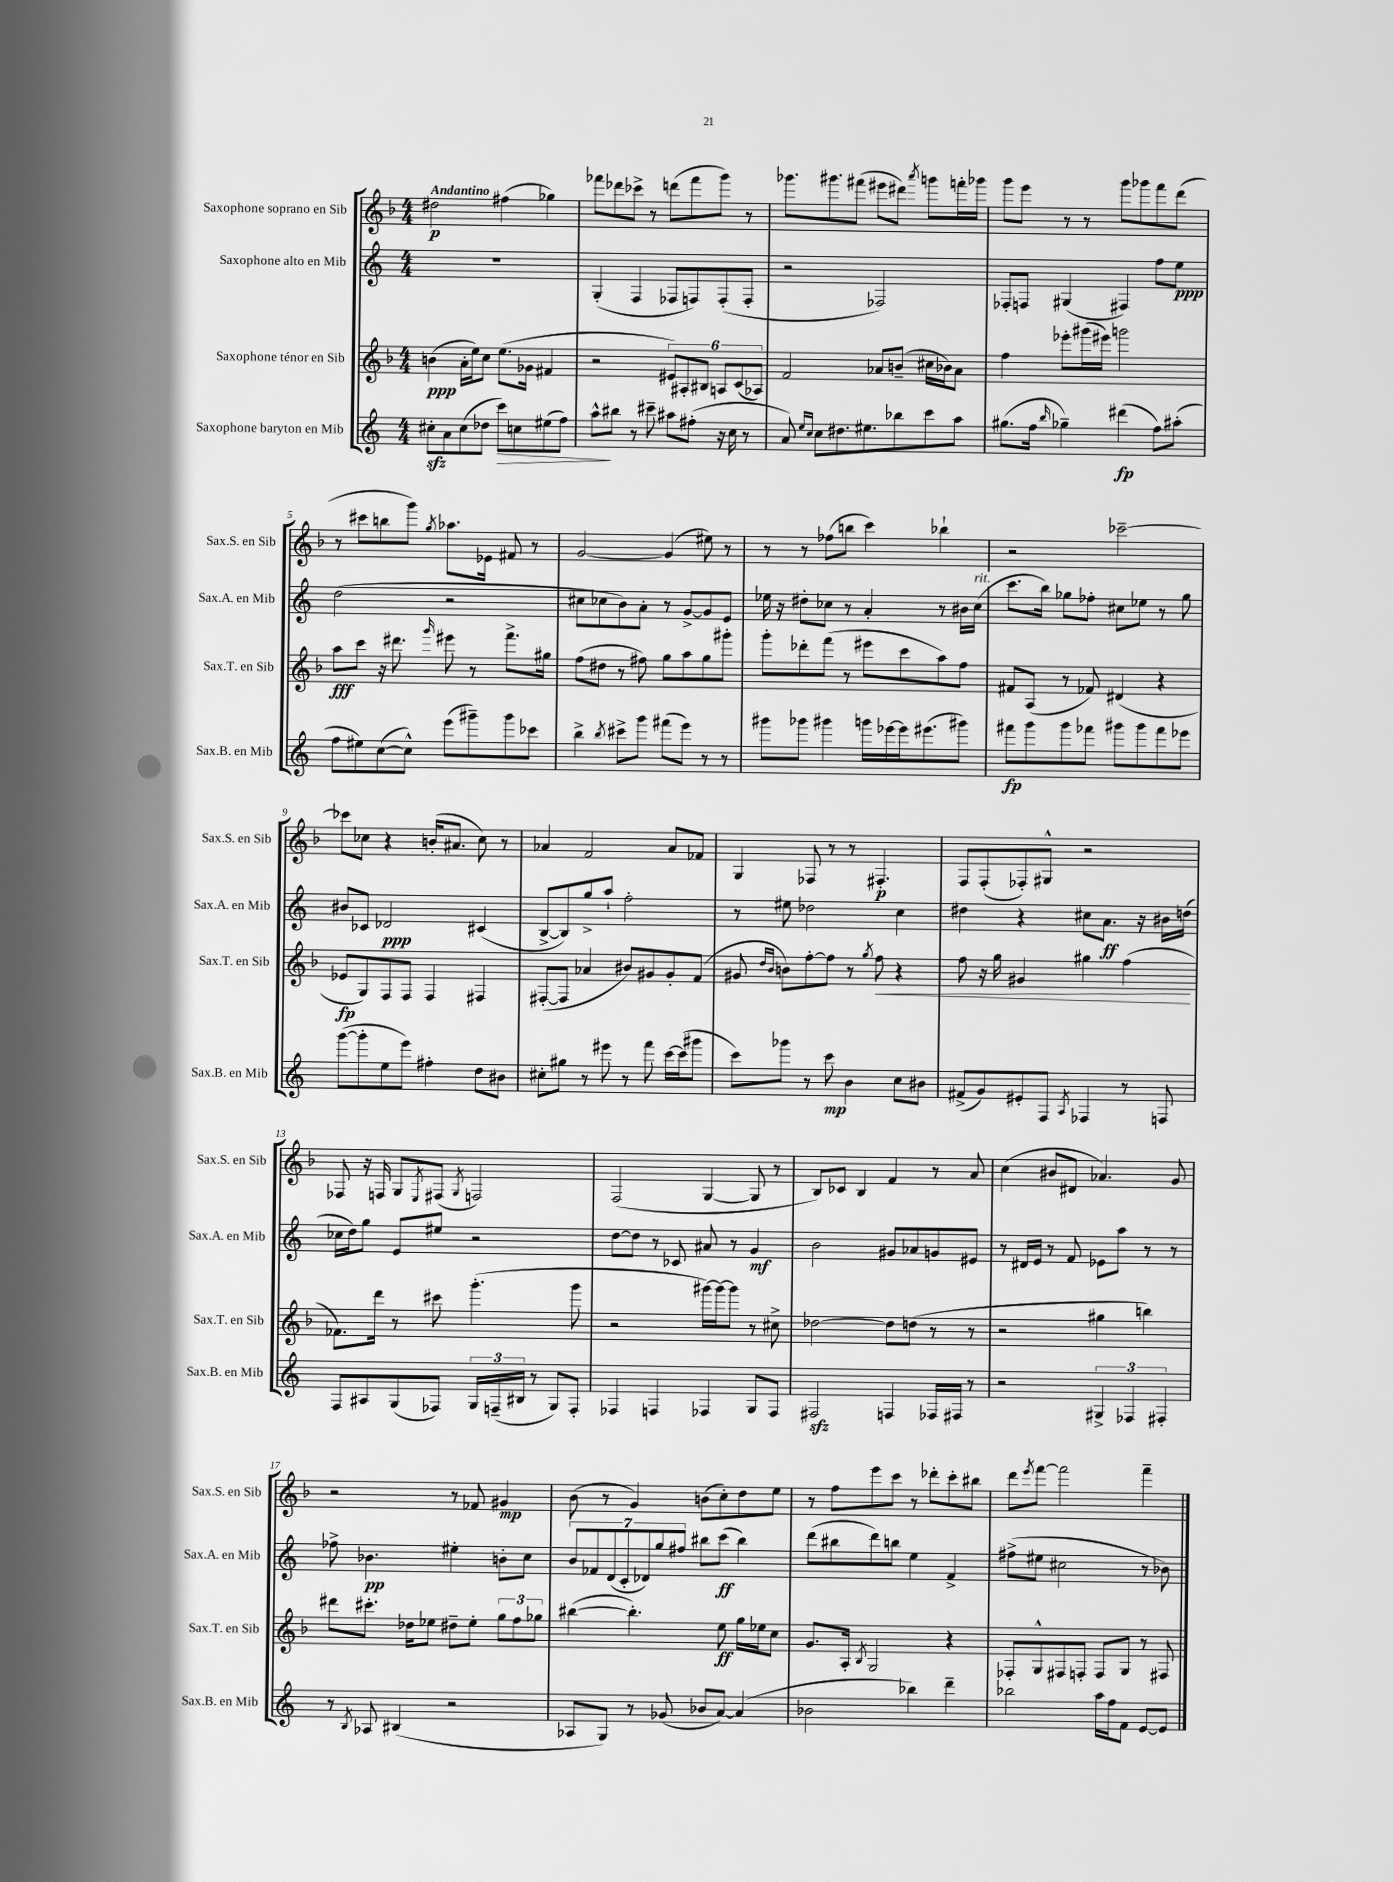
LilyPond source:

<<
\new StaffGroup <<
\new Staff = "s0" \with { instrumentName = "Saxophone soprano en Sib" shortInstrumentName = "Sax.S. en Sib" } {
    \clef treble \key f \major \numericTimeSignature \time 4/4 \tempo "Andantino"
    dis''2\p fis''4( ges''4) |
    fes'''8 des'''8 ces'''8-> r8 d'''8( fes'''8 g'''8) r8 |
    ges'''8. gis'''8. fis'''8( eis'''8 dis'''8) \acciaccatura { a'''8 } g'''8 f'''16-. ges'''16 |
    g'''8 e'''8 r8 r8 g'''8 ges'''8 f'''8 d'''8( |
    r8 cis'''8 b''8 g'''8) \acciaccatura { g''8 } aes''8. ees'16 fis'8 r8 |
    g'2~ g'4( eis''8) r8 |
    r8 r8 fes''8( b''8 c'''4) bes''4-! |
    r2 ces'''2~-- |
    ces'''8 ces''8 r4 b'16-.( ais'8. ces''8) r8 |
    aes'4 f'2 aes'8 fes'8 |
    g4 fes8 r8 r8 fis4.-.\p |
    f8 f8-.( fes8-.) gis8-^ r2 |
    fes8 r16 f16 g8 \acciaccatura { e8 } fis8( \acciaccatura { g8 } f2) |
    f2( g4~ g8 r8 |
    bes8) ces'8 bes4 f'4 r8 a'8 |
    c''4( bis'8 dis'8 aes'4.) g'8 |
    r2 r8 fes'8 gis'4\mp |
    bes'8( r8 g'4) b'8( c''8-.) d''8 e''8 |
    r8 f''8 e'''8 c'''8 r8 des'''8-. c'''8-. bis''8 |
    d'''8 \acciaccatura { e'''8 } f'''8~ f'''2 f'''4-- \bar "|." |
}
\new Staff = "s1" \with { instrumentName = "Saxophone alto en Mib" shortInstrumentName = "Sax.A. en Mib" } {
    \clef treble \key c \major \numericTimeSignature \time 4/4
    R1 |
    g4-.( f4 fes8 f8) f8-.( f8-. |
    r2 fes2) |
    fes8-. f8 gis4( fis4) f''8 e''8\ppp |
    d''2( r2 |
    cis''8 ces''8 b'8) a'8-. r8 g'8~-> g'8 e'8 |
    ees''16 r16 dis''8-. ces''8 r8 a'4-. r8 bis'16 ces''16^\markup { \italic "rit." }( |
    c'''8. b''16) ges''8 fes''8-. cis''8 ees''8 r8 ges''8 |
    bis'8 ces'8 des'2\ppp cis'4( |
    b8~-> b8) g''8-> a''8-! f''2-. |
    r8 eis''8 des''2 c''4 |
    dis''4 r4 cis''8 a'8.\ff r16 bis'16 d''16( |
    ces''16 d''16) g''8 e'8 eis''8 r2 |
    d''8~ d''8 r8 ces'8 ais'8 r8 g'4\mf |
    b'2 gis'8 aes'8 g'8 eis'8 |
    r8 dis'16 e'16 r8 f'8 ees'8 a''8 r8 r8 |
    fes''8-> bes'4.\pp eis''4-. b'8-. c''8 |
    \tuplet 7/4 { b'8 fes'8 d'8( c'8-. des'8) g''8 fis''8 } bis''8 c'''8\ff( bis''4) |
    d'''8( bis''8 d'''8) b''8 e''4 f'4-> |
    fis''8->( eis''8 cis''2 r8 bes'8) \bar "|." |
}
\new Staff = "s2" \with { instrumentName = "Saxophone ténor en Sib" shortInstrumentName = "Sax.T. en Sib" } {
    \clef treble \key f \major \numericTimeSignature \time 4/4
    b'4\ppp( a'16-. e''16) c''8 e''8.( ges'16 fis'4 |
    r2 \tuplet 6/4 { eis'8) ais8-. bis8 a8 c'8( aes8) } |
    f'2 aes'8 b'8--( cis''16 bes'16) aes'8 |
    f''4 ees'''8-. gis'''16( eis'''16) g'''2 |
    a''8\fff c'''8 r16 dis'''8. \grace { g'''16 } eis'''8 r8 f'''8.-> gis''16 |
    f''8( dis''8 r8 fis''8) g''8 a''8 g''8 gis'''8-. |
    g'''8-. des'''8-. f'''8( r8 eis'''8 c'''8 a''8) f''8 |
    fis'8 a8( r8 fes'8) dis'4( r4 |
    ees'8\fp g8) f8 f8 f4 fis4 |
    fis8~-.( fis8 aes'4 bis'8) gis'8 gis'8-. f'8( |
    gis'8 \grace { d''16 bes'16 } b'8) f''8~-. f''8 r8 \acciaccatura { g''8 } f''8\< r4 |
    f''8 r16 g''16 gis'4 gis''4 f''4\!( |
    fes'8.) d'''16 r8 cis'''8 g'''4.-.( g'''8 |
    r2 gis'''16~) gis'''16~ gis'''8 r8 cis''8-> |
    des''2~ des''8 d''8( r8 r8 |
    r2 gis''4 b''4) |
    dis'''8 cis'''8.-. des''16 ees''8 dis''8-- ees''8-. \tuplet 3/2 { g''8 f''8 ges''8 } |
    bis''4~( bis''4.-.) e''8\ff g''16 ees''16 c''8 |
    g'8. a16-. \acciaccatura { bes8 } g2 r4 |
    fes8-. g8-^ fis8 f8-. f8 g8 r8 fis8 \bar "|." |
}
\new Staff = "s3" \with { instrumentName = "Saxophone baryton en Mib" shortInstrumentName = "Sax.B. en Mib" } {
    \clef treble \key c \major \numericTimeSignature \time 4/4
    cis''8-.\sfz a'8 cis''8( des''8 c'''8\>) c''8 eis''8( f''8) |
    a''8-^\! bis''8 r8 cis'''8-- ais''8 fis''8-.( r16 c''16 r8 |
    a'8) \grace { e''16 c''16 } c''8 dis''8. eis''8. bes''8 c'''8 a''8 |
    gis''8.( f''16 \grace { b''16 } ges''4--) dis'''4\fp( f''8) ais''8-.( |
    f''8 eis''8) c''8~( c''8-^) e'''8( gis'''8--) gis'''8 ces'''8 |
    b''4-> \acciaccatura { b''8 } cis'''8-> g'''8 fis'''8( e'''8) r8 r8 |
    gis'''8 ges'''8 gis'''4 g'''16 ees'''16~ ees'''16 eis'''8.( gis'''8) |
    fis'''8\fp g'''8 g'''8 fes'''8 gis'''8 gis'''8 fes'''8 ees'''8 |
    g'''8~( g'''8-. e''8 e'''8) fis''4-. d''8 bis'8 |
    cis''8-. gis''8 r8 eis'''8 r8 f'''8 c'''16~ c'''16( gis'''8 |
    c'''8) ges'''8 r8 c'''8\mp b'4 c''8 bis'8 |
    fis'8->( g'8) eis'8-. f8 \acciaccatura { a8 } fes4 r8 f8 |
    f8 ais8 g8( fes8) \tuplet 3/2 { g16 f16--( bis16 } r8 g8) f8-. |
    fes4 f4 fes4 g8 fes8 |
    fis2\sfz f4 fes16 fis16 r8 |
    r2 \tuplet 3/2 { gis4-> fes4 fis4-. } |
    r8 \acciaccatura { b8 } aes8 bis4( r2 |
    aes8 g8) r8 ges'8( bes'8 a'8~) a'4( |
    bes'2 bes''4) d'''4-- |
    bes''2 a''16 f''16 f'8 e'8~ e'8 \bar "|." |
}
>>
>>
